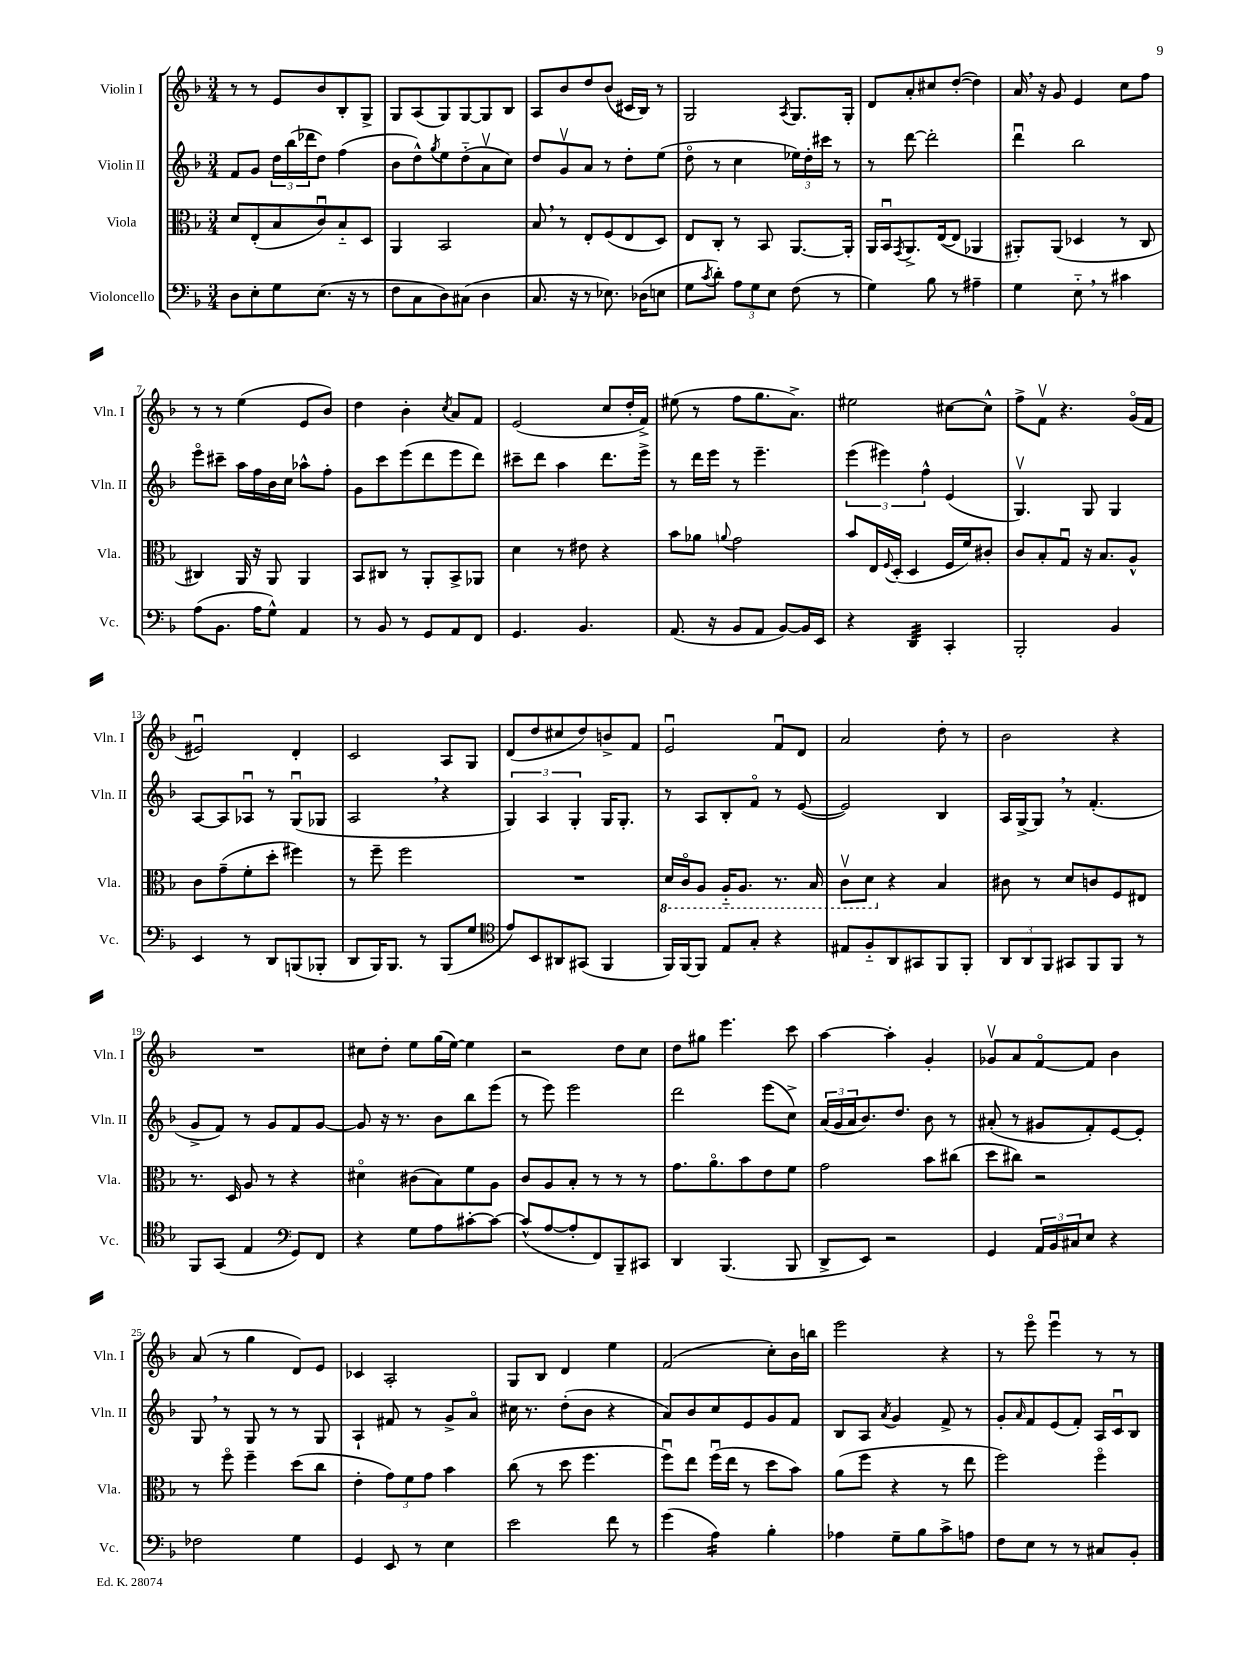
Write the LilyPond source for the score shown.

<<
\new StaffGroup <<
\new Staff = "s0" \with { instrumentName = "Violin I" shortInstrumentName = "Vln. I" } {
    \clef treble \key f \major \numericTimeSignature \time 3/4
    r8 r8 e'8 bes'8 bes8-. g8-> |
    g8 a8( g8) g8~ g8 bes8 |
    a8 bes'8 d''8 bes'8( cis'16 bes16) r8 |
    g2 \acciaccatura { a8 } g8. g16-. |
    d'8 a'8-. cis''8 d''8~-.( d''4) |
    a'16 \breathe r16 g'8 e'4 c''8 f''8 |
    r8 r8 e''4( e'8 bes'8) |
    d''4 bes'4-. \acciaccatura { c''8 } a'8 f'8 |
    e'2( c''8 d''16-. f'16->) |
    eis''8( r8 f''8 g''8. a'8.->) |
    eis''2 cis''8~ cis''8-^ |
    f''8-> f'8\upbow r4. g'16\flageolet( f'16 |
    eis'2\downbow) d'4-. |
    c'2 a8 g8 |
    d'8( d''8 cis''8 d''8) b'8-> f'8 |
    e'2\downbow f'8\downbow d'8 |
    a'2 d''8-. r8 |
    bes'2 r4 |
    R2. |
    cis''8 d''8-. e''8 g''16( e''16~) e''4 |
    r2 d''8 c''8 |
    d''8 gis''8 e'''4. c'''8 |
    a''4~ a''4-. g'4-. |
    ges'8\upbow a'8 f'8~\flageolet f'8 bes'4 |
    a'8( r8 g''4 d'8) e'8 |
    ces'4 a2-. |
    g8 bes8 d'4 e''4 |
    f'2( c''8-.) bes'16 b''16 |
    e'''2 r4 |
    r8 e'''8\flageolet e'''4\downbow r8 r8 \bar "|." |
}
\new Staff = "s1" \with { instrumentName = "Violin II" shortInstrumentName = "Vln. II" } {
    \clef treble \key f \major \numericTimeSignature \time 3/4
    f'8 g'8 \tuplet 3/2 { d''16 bes''16( des'''16 } d''8) f''4( |
    bes'8 d''8-^) \acciaccatura { g''8 } e''8 d''8-_( a'8\upbow c''8) |
    d''8 g'8\upbow a'8 r8 d''8-. e''8( |
    d''8\flageolet r8 c''4 \tuplet 3/2 { ees''16) d''16-. cis'''16 } r8 |
    r8 d'''8~ d'''2-. |
    d'''4\downbow bes''2 |
    e'''8\flageolet cis'''8-- a''16 f''16 bes'16 c''16 aes''8-^ f''8-. |
    g'8 c'''8 e'''8( d'''8 e'''8 d'''8) |
    cis'''8-- d'''8 a''4 d'''8. e'''16-> |
    r8 d'''16 e'''16 r8 e'''4.-- |
    \tuplet 3/2 { e'''4( eis'''4) f''4-^ } e'4( |
    g4.\upbow) g8 g4 |
    a8~ a8 aes8\downbow r8 g8\downbow( ges8 |
    a2 \breathe r4 |
    \tuplet 3/2 { g4) a4 g4-. } g16 g8.-. |
    r8 a8 bes8-. f'8\flageolet r8 e'8~( |
    e'2) bes4 |
    a16 g16~-> g8 \breathe r8 f'4.-.( |
    g'8-> f'8) r8 g'8 f'8 g'8~ |
    g'8 r16 r8. bes'8 bes''8 e'''8( |
    r8 e'''8) e'''2 |
    d'''2 e'''8( c''8->) |
    \tuplet 3/2 { a'16( g'16 a'16 } bes'8.) d''8. bes'8 r8 |
    ais'8-.( r8 gis'8 f'8-.) e'8~ e'8-. |
    g8 \breathe r8 g8 r8 r8 g8 |
    a4-! fis'8 r8 g'8-> a'8\flageolet |
    cis''16 r8. d''8-.( bes'8 r4 |
    a'8) bes'8 c''8 e'8 g'8 f'8 |
    bes8 a8 \acciaccatura { a'8 } g'4 f'8-> r8 |
    g'8-. \grace { a'16 } f'8 e'8( f'8-.) a16 c'16\downbow bes8 \bar "|." |
}
\new Staff = "s2" \with { instrumentName = "Viola" shortInstrumentName = "Vla." } {
    \clef alto \key f \major \numericTimeSignature \time 3/4
    d'8 e8-.( bes8 c'8\downbow) bes8-_ d8 |
    a,4 bes,2 |
    bes8 \breathe r8 e8-. f8( e8 d8) |
    e8 c8-. r8 bes,8 a,8.~ a,16-. |
    a,16 bes,16\downbow \acciaccatura { g,8 } a,8.-> e16~( e8 aes,4 |
    ais,8-.) ais,8( des4 r8 c8 |
    cis4) a,16 r16 a,8 a,4 |
    bes,8 cis8 r8 a,8-. bes,8-> aes,8 |
    d'4 r8 eis'8 r4 |
    bes'8 aes'8 \appoggiatura { a'8 } g'2 |
    bes'8 e16 \appoggiatura { f8 } d16-.( d4 f16 f'16) cis'8-. |
    c'8 bes8-. g8\downbow r16 bes8. a8-^ |
    c'8 g'8--( f'8-. d''8-. fis''4) |
    r8 f''8-- f''2 |
    R2. |
    \ottava #-1 d16 c16\flageolet a,8 a,16-_ a,8. r8. bes,16 |
    c8\upbow d8 \ottava #0 r4 bes4 |
    cis'8 r8 d'8 c'8 f8 eis8 |
    r8. d16 a8 r8 r4 |
    dis'4\flageolet cis'8( bes8) f'8 a8 |
    c'8 a8 bes8-. r8 r8 r8 |
    g'8. a'8.\flageolet bes'8 e'8 f'8 |
    g'2 bes'8 cis''8( |
    d''8 cis''8) r2 |
    r8 f''8\flageolet f''4-- d''8( c''8 |
    e'4-. \tuplet 3/2 { g'8) f'8 g'8 } bes'4 |
    c''8( r8 d''8 f''4. |
    f''8\downbow) e''8 f''16\downbow( e''16 r8 d''8 bes'8) |
    a'8( f''8 r4 r8 e''8 |
    f''2) f''4\flageolet \bar "|." |
}
\new Staff = "s3" \with { instrumentName = "Violoncello" shortInstrumentName = "Vc." } {
    \clef bass \key f \major \numericTimeSignature \time 3/4
    d8 e8-. g8 e8.( r16 r8 |
    f8 c8 d8) cis8( d4 |
    c8. r16 r8 ees8.) des16( e8 |
    g8 \acciaccatura { c'8 } d'8-.) \tuplet 3/2 { a8 g8 e8 } f8( r8 |
    g4) bes8 r8 ais4-- |
    g4 e8-_ \breathe r8 cis'4 |
    a8( bes,8. a16 g8-^) a,4 |
    r8 bes,8 r8 g,8 a,8 f,8 |
    g,4. bes,4. |
    a,8.( r16 bes,8 a,8 bes,8~) bes,16 e,16 |
    r4 d,4:32 c,4-. |
    bes,,2-. bes,4 |
    e,4 r8 d,8 b,,8( bes,,8-. |
    d,8 bes,,16) bes,,8. r8 bes,,8( g8 |
    \clef tenor e'8) bes,8 ais,8 gis,8( f,4 |
    f,16) f,16~ f,8 e8 g8-. r4 |
    eis8 f8-_ a,8 gis,8 f,8 f,8-. |
    \tuplet 3/2 { a,8 a,8 f,8 } gis,8 f,8 f,8 r8 |
    f,8 g,8( e4 \clef bass g,8) f,8 |
    r4 g8 a8 cis'8~-. cis'8~ |
    cis'8-^( a8~ a8-. f,8) bes,,8-- cis,8 |
    d,4 bes,,4.( bes,,8 |
    d,8-> e,8) r2 |
    g,4 \tuplet 3/2 { a,16 bes,16 cis16 } e8 r4 |
    fes2 g4 |
    g,4 e,8 r8 e4 |
    e'2 f'8 r8 |
    g'4( a4:16) bes4-. |
    aes4 g8-- bes8 c'8-> a8 |
    f8 e8 r8 r8 cis8 bes,8-. \bar "|." |
}
>>
>>
